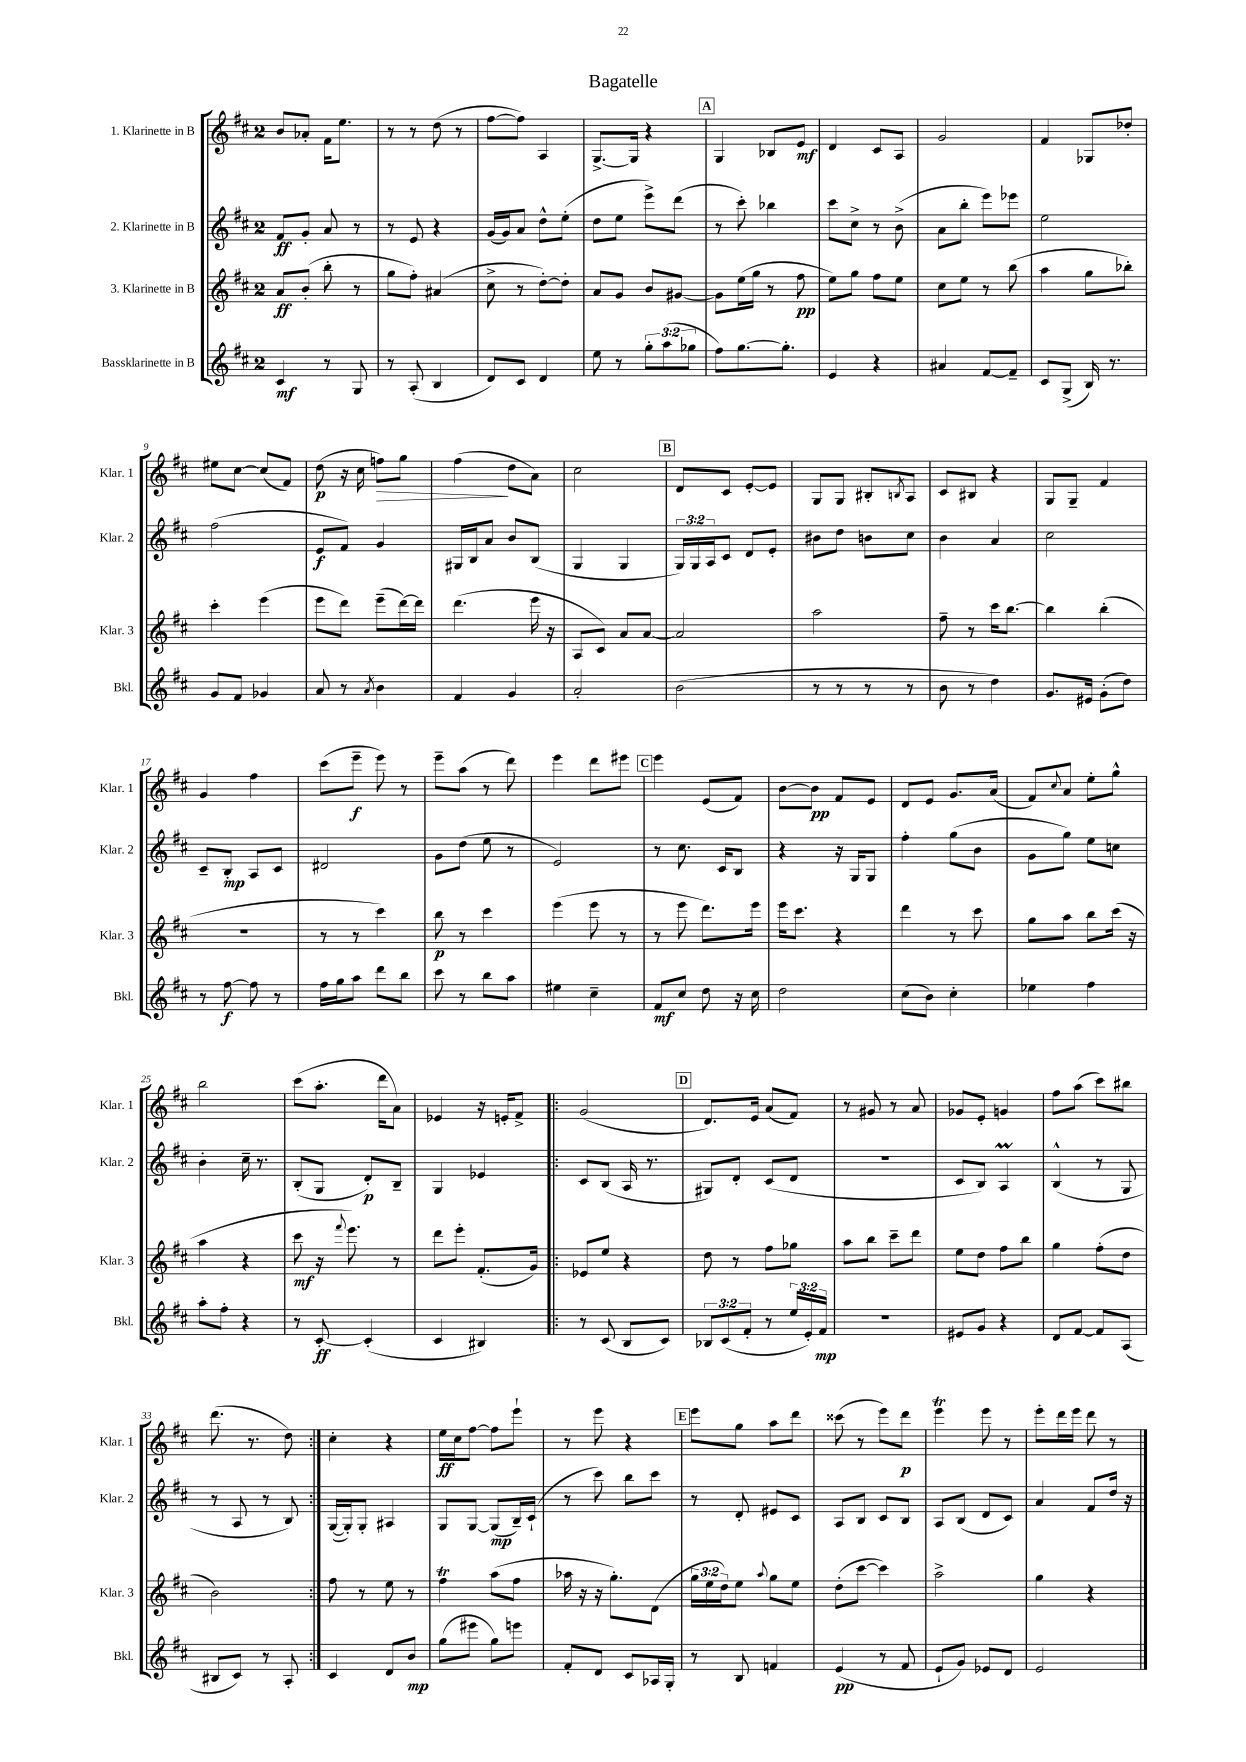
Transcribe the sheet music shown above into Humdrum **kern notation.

**kern	**kern	**kern	**kern
*staff4	*staff3	*staff2	*staff1
*clefG2	*clefG2	*clefG2	*clefG2
*k[f#c#]	*k[f#c#]	*k[f#c#]	*k[f#c#]
*M2/4	*M2/4	*M2/4	*M2/4
4c#/	8a/L	8f#/L	8b/L
.	(8b'/J	8g'/J	8a-'/J
8r	8bb'\	8a/	16f#\LK
.	.	.	8.ee\J
8G/	8r	8r	.
=	=	=	=
8r	8gg\L	8r	8r
(8A'/	8ff#'\J)	8e/	8r
4B/	(4a#/	4r	(8dd\
.	.	.	8r
=	=	=	=
8d/L)	8cc#^\	(16g/LL	[8ff#\L
.	.	16g/J)	.
8c#/J	8r	8a/J	8ff#\]J)
4d/	[8dd'\L)	8dd^^\L	4A/
.	8dd'\]J	(8ee'\J	.
=	=	=	=
8ee\	8a/L	8dd\L	[8.G^/L
8r	8g/J	8ee\J	.
.	.	.	16G/]Jk
12gg'\L	8b/L	8eee^\L)	4r
(12aa\	.	.	.
.	[8g#/J	(8ddd\J	.
12gg-\J	.	.	.
=	=	=	=
8ff#\L)	8g#\]L	8r	4G/
[8.gg\	(16ee\L	8ccc#'\)	.
.	16gg\JJ	.	.
.	8r	4bb-\	8B-/L
8.gg'\]J	.	.	.
.	8ff#\	.	8e/J
=	=	=	=
4e/	8ee\L)	8ccc#\L	4d/
.	8gg\J	8cc#^\J	.
4r	8ff#\L	8r	8c#/L
.	8ee\J	(8b^\	8A/J
=	=	=	=
4a#/	8cc#\L	8a\L	2g/
.	8ee\J	8bb'\J	.
[8f#/L	8r	8eee\L)	.
8f#~/]J	(8bb\	8eee-\J	.
=	=	=	=
8c#/L	4aa\	2ee\	4f#/
(8G^/J	.	.	.
16B/)	8gg\L	.	8G-/L
8.r	.	.	.
.	8bb-'\J)	.	8dd-'/J
=	=	=	=
8g/L	4ccc#'\	(2ff#\	8ee#\L
8f#/J	.	.	[8cc#\J
4g-/	(4eee\	.	(8cc#/]L
.	.	.	8f#/J)
=	=	=	=
8a/	8eee\L	8e/L	(8dd\
8r	8ddd\J)	8f#/J)	16r
.	.	.	16cc#\
8qa/	.	.	.
4b\	(8eee~\L	4g/	8ff\L)
.	[16ddd\L)	.	8gg\J
.	16ddd\]JJ	.	.
=	=	=	=
4f#/	(4.ddd\	16G#/LL	(4ff#\
.	.	16B/J	.
.	.	8a/J	.
4g/	.	8b/L	8dd\L
.	16eee\	(8B/J	8a\J)
.	16r	.	.
=	=	=	=
2a'/	8A/L	4G/	2cc#\
.	8c#/J)	.	.
.	8a/L	4G/	.
.	[8a/J	.	.
=	=	=	=
(2b\	2a/]	24G/LL)	8d/L
.	.	24G/	.
.	.	24A/J	.
.	.	8c#/J	8c#/J
.	.	8d/L	[8e'/L
.	.	8e'/J	8e/]J
=	=	=	=
8r	2aa\	8b#\L	8G/L
8r	.	8dd\J	8G/J
8r	.	8b\L	8B#'/L
.	.	.	8qB/
8r	.	8cc#\J	8A/J
=	=	=	=
8b\	8ff#~\	4b\	8c#/L
8r	8r	.	8B#/J
4dd\)	16ccc#\LK	4a/	4r
.	[8.bb\J	.	.
=	=	=	=
8.g/L	4bb\]	2cc#\	8G/L
.	.	.	8G~/J
16e#/Jk	.	.	.
(8g'\L	(4bb'\	.	4f#/
8dd\J)	.	.	.
=	=	=	=
8r	2r	8c#~/L	4g/
[8ff#\	.	8B'/J	.
8ff#\]	.	8A/L	4ff#\
8r	.	8c#/J	.
=	=	=	=
16ff#\LL	8r	2d#/	(8ccc#\L
16gg\J	.	.	.
8aa\J	8r	.	8eee~\J
8ddd\L	4ccc#\)	.	8eee\)
8bb\J	.	.	8r
=	=	=	=
8ccc#\	8bb\	8g\L	8eee~\L
8r	8r	(8dd\J	(8aa\J
8bb\L	4ccc#\	8ee\	8r
8aa\J	.	8r	8ddd\)
=	=	=	=
4ee#\	(4eee\	2e/)	4eee\
4cc#~\	8eee\	.	8ddd\L
.	8r	.	8eee#\J
=	=	=	=
8f#/L	8r	8r	4eee\
8cc#/J	8eee\	8.cc#\	.
8dd\	8.ddd\L)	.	(8e/L
.	.	16c#/LK	.
16r	.	8B/J	8f#/J)
16cc#\	16eee\Jk	.	.
=	=	=	=
2dd\	16eee\LK	4r	[8b\L
.	8.ccc#\J	.	.
.	.	.	8b\]J
.	4r	16r	8f#/L
.	.	16G/LK	.
.	.	8G/J	8e/J
=	=	=	=
(8cc#\L	4ddd\	4ff#'\	8d/L
8b\J)	.	.	8e/J
4cc#'\	8r	(8gg\L	8.g/L
.	8ccc#\	8b\J	.
.	.	.	(16a/Jk
=	=	=	=
4ee-\	8gg\L	8g\L	8f#/L)
.	.	.	8qqcc#/
.	8aa\J	8gg\J)	8a/J
4ff#\	8bb\L	8ee\L	8ee'\L
.	(16ccc#\Jk	8cc\J	8gg^^\J
.	16r	.	.
=	=	=	=
8aa'\L	4aa\	4b'\	2bb\
8ff#'\J	.	.	.
4r	4r	16cc#~\	.
.	.	8.r	.
=	=	=	=
8r	8ccc#\	(8B'/L	(8ccc#\L
[8c#'/	16r	8G/J	8.aa'\J
.	8qqfff#/	.	.
.	8.eee\)	.	.
(4c#'/]	.	8d'/L)	.
.	.	.	16ddd\LK
.	8r	8B~/J	8a\J)
=	=	=	=
4c#/	8ddd\L	4G/	4e-/
.	8eee'\J	.	.
4B#/)	(8.f#'/L	4e-/	16r
.	.	.	16e'/LK
.	.	.	8f#^/J
.	16g/Jk)	.	.
=!|:	=!|:	=!|:	=!|:
8r	8e-/L	8c#/L	(2g/
(8c#/	8ee/J	(8B/J	.
8B/L	4r	16A/	.
.	.	8.r	.
8c#/J)	.	.	.
=	=	=	=
12B-/L	8dd\	8G#/L)	8.d/L)
(12c#/	.	.	.
.	8r	8d'/J	.
12f#'/J	.	.	.
.	.	.	16e/Jk
8r	8ff#\L	(8c#/L	(8a/L
24ee/LL	8gg-\J	8d/J	8f#/J)
24e'/)	.	.	.
24f#/JJ	.	.	.
=	=	=	=
2r	8aa\L	2r	8r
.	8bb\J	.	8g#/
.	8ccc#~\L	.	8r
.	8ddd\J	.	8a/
=	=	=	=
8e#/L	8ee\L	8c#/L	8g-/L
8g/J	8dd\J	8B/J)	8e'/J
4r	8ff#\L	4A/	4g/
.	8bb\J	.	.
=	=	=	=
8d/L	4gg\	(4B^^/	8ff#\L
[8f#/J	.	.	(8aa\J
8f#/]L	(8ff#'\L	8r	8ccc#\L)
(8A/J	8dd\J	8G/	8bb#\J
=	=	=	=
8B#/L	2b\)	8r	(8.ddd\
8c#/J)	.	8A/	.
.	.	.	8.r
8r	.	8r	.
8A'/	.	8B/)	8dd\)
=:|!	=:|!	=:|!	=:|!
4c#/	8ff#\	([16G/LL	4cc#'\
.	.	16G'/]J)	.
.	8r	8G'/J	.
8d/L	8ee\	4A#/	4r
8b/J	8r	.	.
=	=	=	=
(8gg\L	4ff#\	8G/L	16ee\LL
.	.	.	16cc#\J
8eee#\J	.	[8G/J	[8ff#\J
8gg\L)	(8aa\L	(8G/]L	8ff#\]L
8eee\J	8ff#\J	16B~/L)	8eee`\J
.	.	(16c#`/JJ	.
=	=	=	=
8f#'/L	16aa-\	8r	8r
.	16r	.	.
8d/J	16r	8ccc#\)	8eee\
.	8.gg'\L)	.	.
8c#/L	.	8bb\L	4r
16A-/L	(8d\J	8ccc#\J	.
16G'/JJ	.	.	.
=	=	=	=
8r	24gg\LL	8r	8eee\L
.	24ee\	.	.
.	24dd\J)	.	.
8B/	8ee\J	8d'/	8gg\J
.	8qqaa/	.	.
4f/	8gg\L	8e#/L	8aa\L
.	8ee\J	8c#/J	8ddd\J
=	=	=	=
(4e/	(8dd'\L	8A/L	(8ccc##\
.	[8ccc#\J	8B/J	8r
8r	4ccc#\])	8c#/L	8eee\L)
8f#/	.	8B/J	8ddd\J
=	=	=	=
8e`/L	2aa^\	8A/L	4eee\
8g/J)	.	(8B/J	.
8e-/L	.	8d/L	8eee\
8d/J	.	8c#/J)	8r
=	=	=	=
2e/	4gg\	4a/	8eee'\L
.	.	.	16ddd\L
.	.	.	16eee\JJ
.	4r	8f#/L	8ddd\
.	.	16dd/Jk	8r
.	.	16r	.
==	==	==	==
*-	*-	*-	*-
